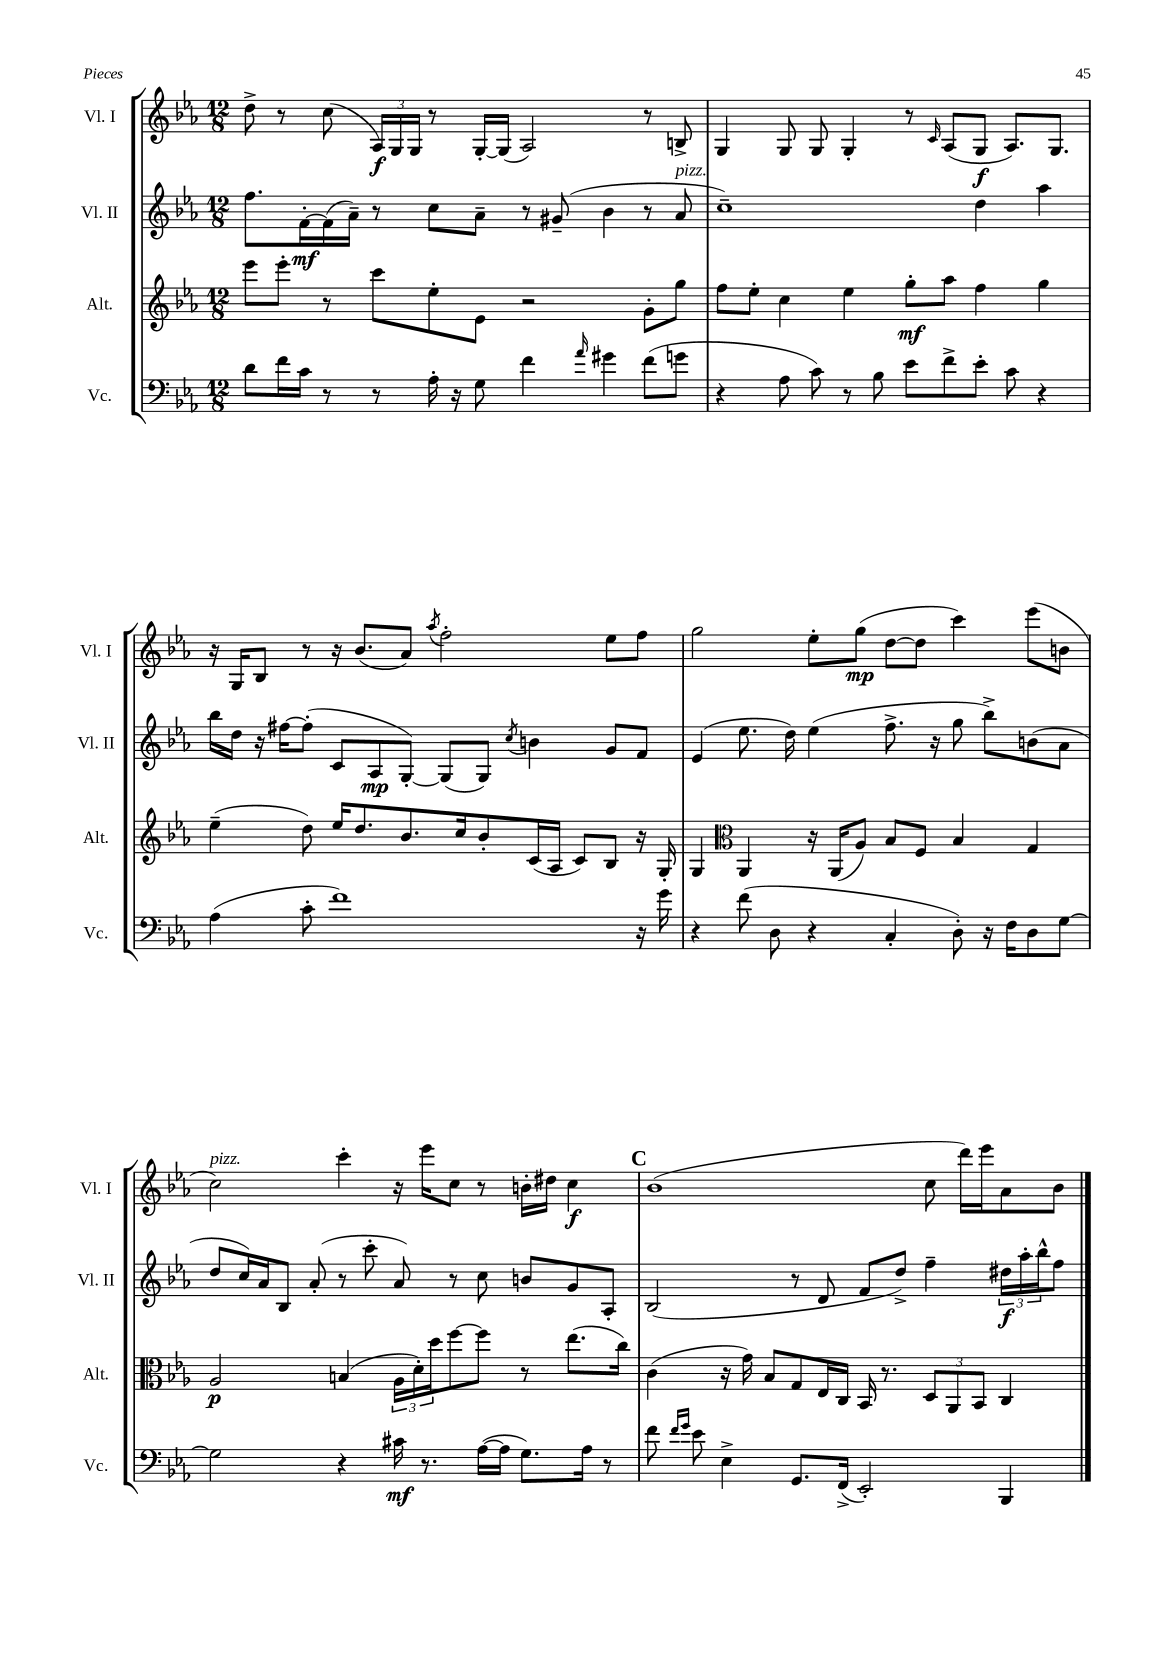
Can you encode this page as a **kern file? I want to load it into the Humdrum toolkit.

**kern	**kern	**kern	**kern
*staff4	*staff3	*staff2	*staff1
*clefF4	*clefG2	*clefG2	*clefG2
*k[b-e-a-]	*k[b-e-a-]	*k[b-e-a-]	*k[b-e-a-]
*M12/8	*M12/8	*M12/8	*M12/8
8d	8eee-	8.ff	8dd^
16f	8eee-'	.	8r
16c	.	[16f'	.
8r	8r	(16f]	(8cc
.	.	16a-~)	.
8r	8ccc	8r	24A-)
.	.	.	24G
.	.	.	24G
16A-'	8ee-'	8cc	8r
16r	.	.	.
8G	8e-	8a-~	[16G'
.	.	.	(16G]
4f	2r	8r	2A-)
.	.	(8g#~	.
16qqa-	.	.	.
4g#	.	4b-	.
(8f	8g'	8r	8r
8g	8gg	8a-	8B^
=	=	=	=
4r	8ff	1cc~)	4G
.	8ee-'	.	.
8A-	4cc	.	8G
8c)	.	.	8G
8r	4ee-	.	4G'
8B-	.	.	.
8e-	8gg'	.	8r
.	.	.	16qqc
8f^	8aa-	.	(8A-
8e-'	4ff	4dd	8G
8c	.	.	8.A-)
4r	4gg	4aa-	.
.	.	.	8.G
=	=	=	=
(4A-	(4ee-~	16bb-	16r
.	.	16dd	16G
.	.	16r	8B-
.	.	[16ff#	.
8c'	8dd)	(8ff#']	8r
1f)	16ee-	8c	16r
.	8.dd	.	(8.b-
.	.	8A-	.
.	8.b-	[8G')	8a-)
.	.	.	8qaa-
.	.	(8G]	2ff'
.	16cc	.	.
.	8b-'	8G)	.
.	.	8qcc	.
.	(16c	4b	.
.	16A-	.	.
.	8c)	.	.
.	8B-	8g	8ee-
16r	16r	8f	8ff
16g	16G'	.	.
=	=	=	=
4r	4G	(4e-	2gg
*	*clefC3	*	*
(8f	4AA-	8.ee-	.
8D	.	.	.
.	.	16dd)	.
4r	16r	(4ee-	8ee-'
.	(16AA-	.	.
.	8A-)	.	(8gg
4C'	8B-	8.ff^	[8dd
.	8F	.	8dd]
.	.	16r	.
8D')	4B-	8gg	4ccc)
16r	.	8bb-^)	.
16F	.	.	.
8D	4G	(8b	(8eee-
[8G	.	8a-	8b
=	=	=	=
2G]	2A-	8dd	2cc)
.	.	16cc)	.
.	.	16a-	.
.	.	8B-	.
.	.	(8a-'	.
4r	(4B	8r	4ccc'
.	.	8ccc'	.
16c#	24A-	8a-)	16r
.	24d')	.	.
8.r	.	.	16eee-
.	24dd	.	.
.	[8ff	8r	8cc
([16A-	8ff]	8cc	8r
16A-]	.	.	.
8.G)	8r	8b	16b'
.	.	.	16dd#
.	(8.ee-	8g	4cc
16A-	.	.	.
8r	.	8A-'	.
.	16cc)	.	.
=	=	=	=
8f	(4c	(2B-	(1b-
16qqf	.	.	.
16qqg	.	.	.
8e-	.	.	.
4E-^	16r	.	.
.	16g)	.	.
.	8B-	.	.
8.GG	8G	8r	.
.	16E-	8d	.
(16FF^	16C	.	.
2EE-')	16BB-	8f	.
.	8.r	.	.
.	.	8dd^)	.
.	12D	4ff~	8cc
.	12AA-	.	.
.	.	.	16ddd)
.	12BB-	.	.
.	.	.	16eee-
4BBB-	4C	24dd#	8a-
.	.	24aa-'	.
.	.	24bb-^^	.
.	.	8ff	8b-
==	==	==	==
*-	*-	*-	*-
